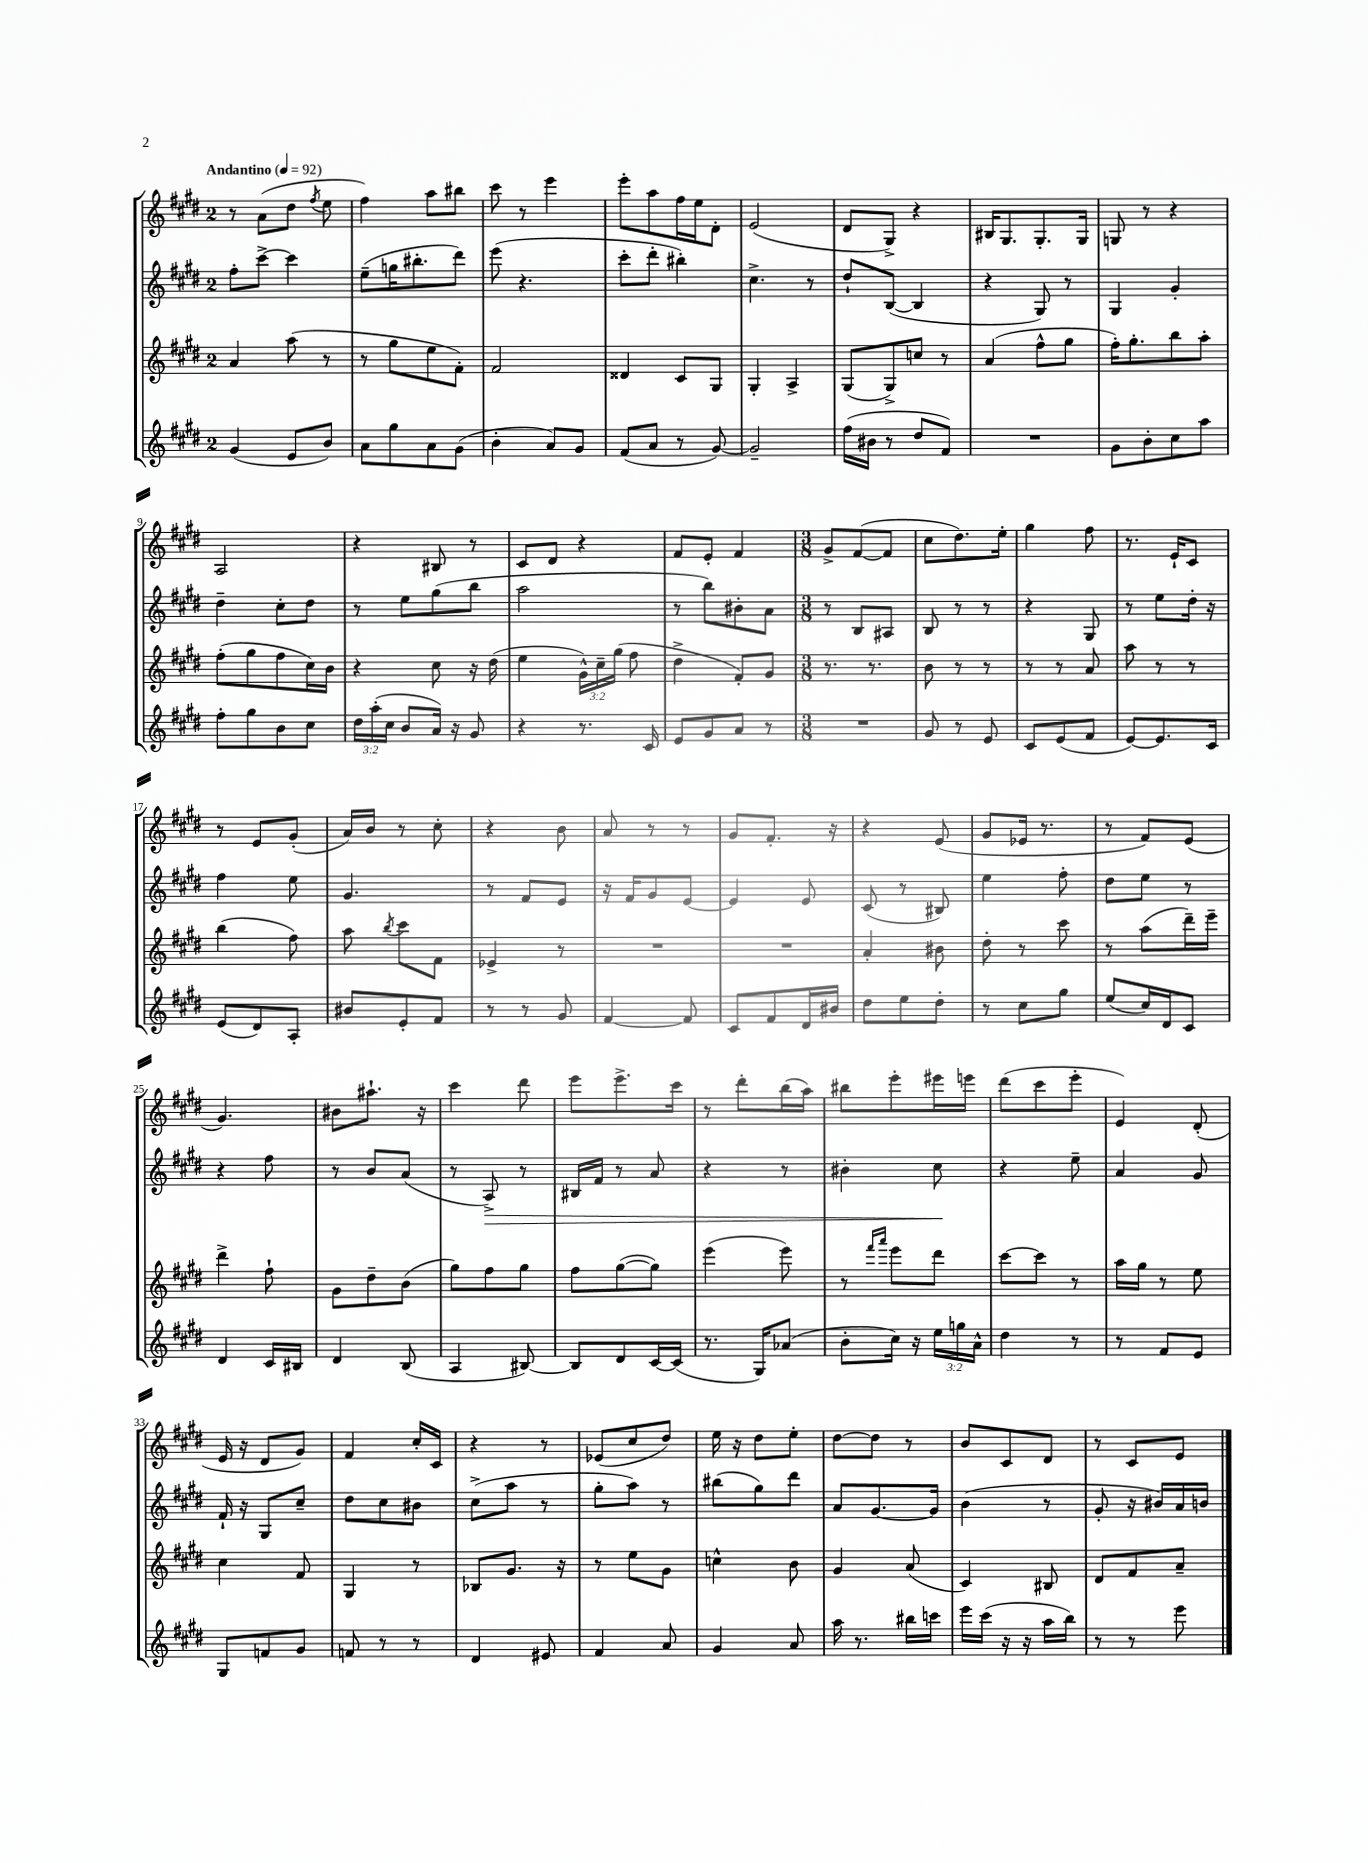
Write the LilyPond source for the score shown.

<<
\new StaffGroup <<
\new Staff = "s0" {
    \clef treble \key e \major \once \override Staff.TimeSignature.style = #'single-digit \time 2/4 \tempo "Andantino" 4 = 92
    \autoBeamOff r8 a'8[( dis''8] \acciaccatura { fis''8 } e''8 |
    fis''4) a''8[ bis''8] |
    cis'''8 r8 e'''4 |
    e'''8[-. a''8 fis''16 e''16 dis'8]-. |
    e'2( |
    dis'8[ gis8]->) r4 |
    bis16[ gis8. gis8.-. gis16] |
    g8 r8 r4 |
    a2 |
    r4 bis8 r8 |
    cis'8[ dis'8] r4 |
    fis'8[ e'8]-. fis'4 |
    \numericTimeSignature \time 3/8 gis'8[-> fis'8~( fis'8] |
    cis''8[ dis''8.) e''16]-. |
    gis''4 fis''8 |
    r8. e'16[-! cis'8] |
    r8 e'8[ gis'8]-.( |
    a'16[) b'16] r8 cis''8-. |
    r4 b'8 |
    a'8 r8 r8 |
    gis'8[ fis'8.]-. r16 |
    r4 e'8( |
    gis'8[ ees'16] r8. |
    r8 fis'8[) e'8]( |
    gis'4.) |
    bis'8[ ais''8.]-! r16 |
    cis'''4 dis'''8 |
    e'''8[ e'''8.-> cis'''16] |
    r8 dis'''8[-. b''16( a''16]) |
    bis''8[ e'''8-. eis'''16 e'''16] |
    dis'''8[( cis'''8 e'''8]-. |
    e'4) dis'8-.( |
    e'16 r16 dis'8[ gis'8]) |
    fis'4 cis''16[-. cis'16] |
    r4 r8 |
    ees'8[( cis''8 dis''8]) |
    e''16 r16 dis''8[ e''8]-. |
    dis''8[~ dis''8] r8 |
    b'8[ cis'8 dis'8] |
    r8 cis'8[ e'8] \bar "|." |
}
\new Staff = "s1" {
    \clef treble \key e \major \once \override Staff.TimeSignature.style = #'single-digit \time 2/4
    \autoBeamOff fis''8[-. cis'''8]~-> cis'''4 |
    e''8[--( g''16 bis''8.-. dis'''8]) |
    e'''8( r4. |
    cis'''8[-. dis'''8]-. bis''4-.) |
    cis''4.-> r8 |
    dis''8[-! b8]~( b4 |
    r4 gis8) r8 |
    gis4 gis'4-. |
    dis''4-- cis''8[-. dis''8] |
    r8 e''8[ gis''8( b''8] |
    a''2 |
    r8 b''8[) bis'8-. a'8] |
    \numericTimeSignature \time 3/8 r8 b8[ ais8] |
    b8 r8 r8 |
    r4 gis8 |
    r8 e''8[ dis''16]-. r16 |
    fis''4 e''8 |
    gis'4. |
    r8 fis'8[ e'8] |
    r16 fis'16[ gis'8 e'8]~ |
    e'4 e'8 |
    cis'8( r8 bis8) |
    e''4 fis''8-. |
    dis''8[ e''8] r8 |
    r4 fis''8 |
    r8 b'8[ a'8]( |
    r8 a8->\>) r8 |
    bis16[ fis'16] r8 a'8 |
    r4 r8 |
    bis'4-. cis''8\! |
    r4 e''8-- |
    a'4 gis'8 |
    fis'16-! r16 gis8[ cis''8]-- |
    dis''8[ cis''8 bis'8] |
    cis''8[->( a''8] r8 |
    gis''8[-. a''8]) r8 |
    bis''8[( gis''8) dis'''8] |
    a'8[ gis'8.~ gis'16] |
    b'4( r8 |
    gis'8-. r16 bis'16[) a'16 b'16] \bar "|." |
}
\new Staff = "s2" {
    \clef treble \key e \major \once \override Staff.TimeSignature.style = #'single-digit \time 2/4 \override Staff.TupletNumber.text = #tuplet-number::calc-fraction-text
    \autoBeamOff a'4 a''8( r8 |
    r8 gis''8[ e''8 fis'8]-.) |
    fis'2 |
    disis'4 cis'8[ gis8] |
    gis4-. a4-> |
    gis8[( gis8->) c''8] r8 |
    a'4( fis''8[-^ gis''8] |
    fis''16[-.) gis''8.-. b''8 a''8]-. |
    fis''8[-.( gis''8 fis''8 cis''16) b'16] |
    r4 cis''8 r16 dis''16( |
    e''4 \tuplet 3/2 { gis'16[-^) cis''16-- gis''16]( } fis''8 |
    dis''4-> fis'8[-.) gis'8] |
    \numericTimeSignature \time 3/8 r8. r8. |
    b'8 r8 r8 |
    r8 r8 a'8 |
    a''8 r8 r8 |
    b''4( fis''8) |
    a''8 \acciaccatura { b''8 } cis'''8[ fis'8] |
    ees'4-> r8 |
    R4. |
    R4. |
    a'4-. bis'8 |
    dis''8-. r8 cis'''8 |
    r8 a''8[( dis'''16--) e'''16]-- |
    dis'''4-> fis''8-! |
    gis'8[ dis''8-- b'8]( |
    gis''8[) fis''8 gis''8] |
    fis''8[ gis''8~( gis''8]) |
    e'''4( e'''8) |
    r8 \grace { fis'''16[ a'''16] } e'''8[ dis'''8] |
    cis'''8[~ cis'''8] r8 |
    a''16[ gis''16] r8 e''8 |
    cis''4 fis'8 |
    gis4 r8 |
    bes8[ gis'8.] r16 |
    r8 e''8[ gis'8] |
    c''4-^ b'8 |
    gis'4 a'8( |
    cis'4) bis8 |
    dis'8[ fis'8 a'8]-- \bar "|." |
}
\new Staff = "s3" {
    \clef treble \key e \major \once \override Staff.TimeSignature.style = #'single-digit \time 2/4 \override Staff.TupletNumber.text = #tuplet-number::calc-fraction-text
    \autoBeamOff gis'4( e'8[ b'8]) |
    a'8[ gis''8 a'8 gis'8]( |
    b'4-. a'8[) gis'8] |
    fis'8[( a'8] r8 gis'8~) |
    gis'2-- |
    fis''16[( bis'16] r8 dis''8[ fis'8]) |
    R2 |
    gis'8[ b'8-. cis''8 a''8] |
    fis''8[-. gis''8 b'8 cis''8] |
    \tuplet 3/2 { dis''16[ a''16-.( cis''16] } b'8[ a'16]) r16 gis'8 |
    r4 r8. cis'16 |
    e'8[ gis'8 a'8] r8 |
    \numericTimeSignature \time 3/8 R4. |
    gis'8 r8 e'8 |
    cis'8[ e'8( fis'8] |
    e'8[~) e'8. cis'16] |
    e'8[( dis'8) a8]-. |
    bis'8[ e'8-. fis'8] |
    r8 r8 gis'8 |
    fis'4~ fis'8 |
    cis'8[ fis'8 dis'16 bis'16] |
    dis''8[ e''8 dis''8]-. |
    r8 cis''8[ gis''8] |
    e''8[( cis''16) dis'16 cis'8] |
    dis'4 cis'16[ bis16] |
    dis'4 b8( |
    a4 bis8~) |
    bis8[ dis'8 cis'16~ cis'16]( |
    r8. gis16[) aes'8]( |
    b'8[-. cis''16]) r16 \tuplet 3/2 { e''16[ g''16 a'16]-^ } |
    dis''4 r8 |
    r8 fis'8[ e'8] |
    gis8[ f'8 gis'8] |
    f'8 r8 r8 |
    dis'4 eis'8 |
    fis'4 a'8 |
    gis'4 a'8 |
    a''16 r8. bis''16[ c'''16] |
    e'''16[ cis'''16]( r16 r16 a''16[ b''16]) |
    r8 r8 e'''8 \bar "|." |
}
>>
>>
